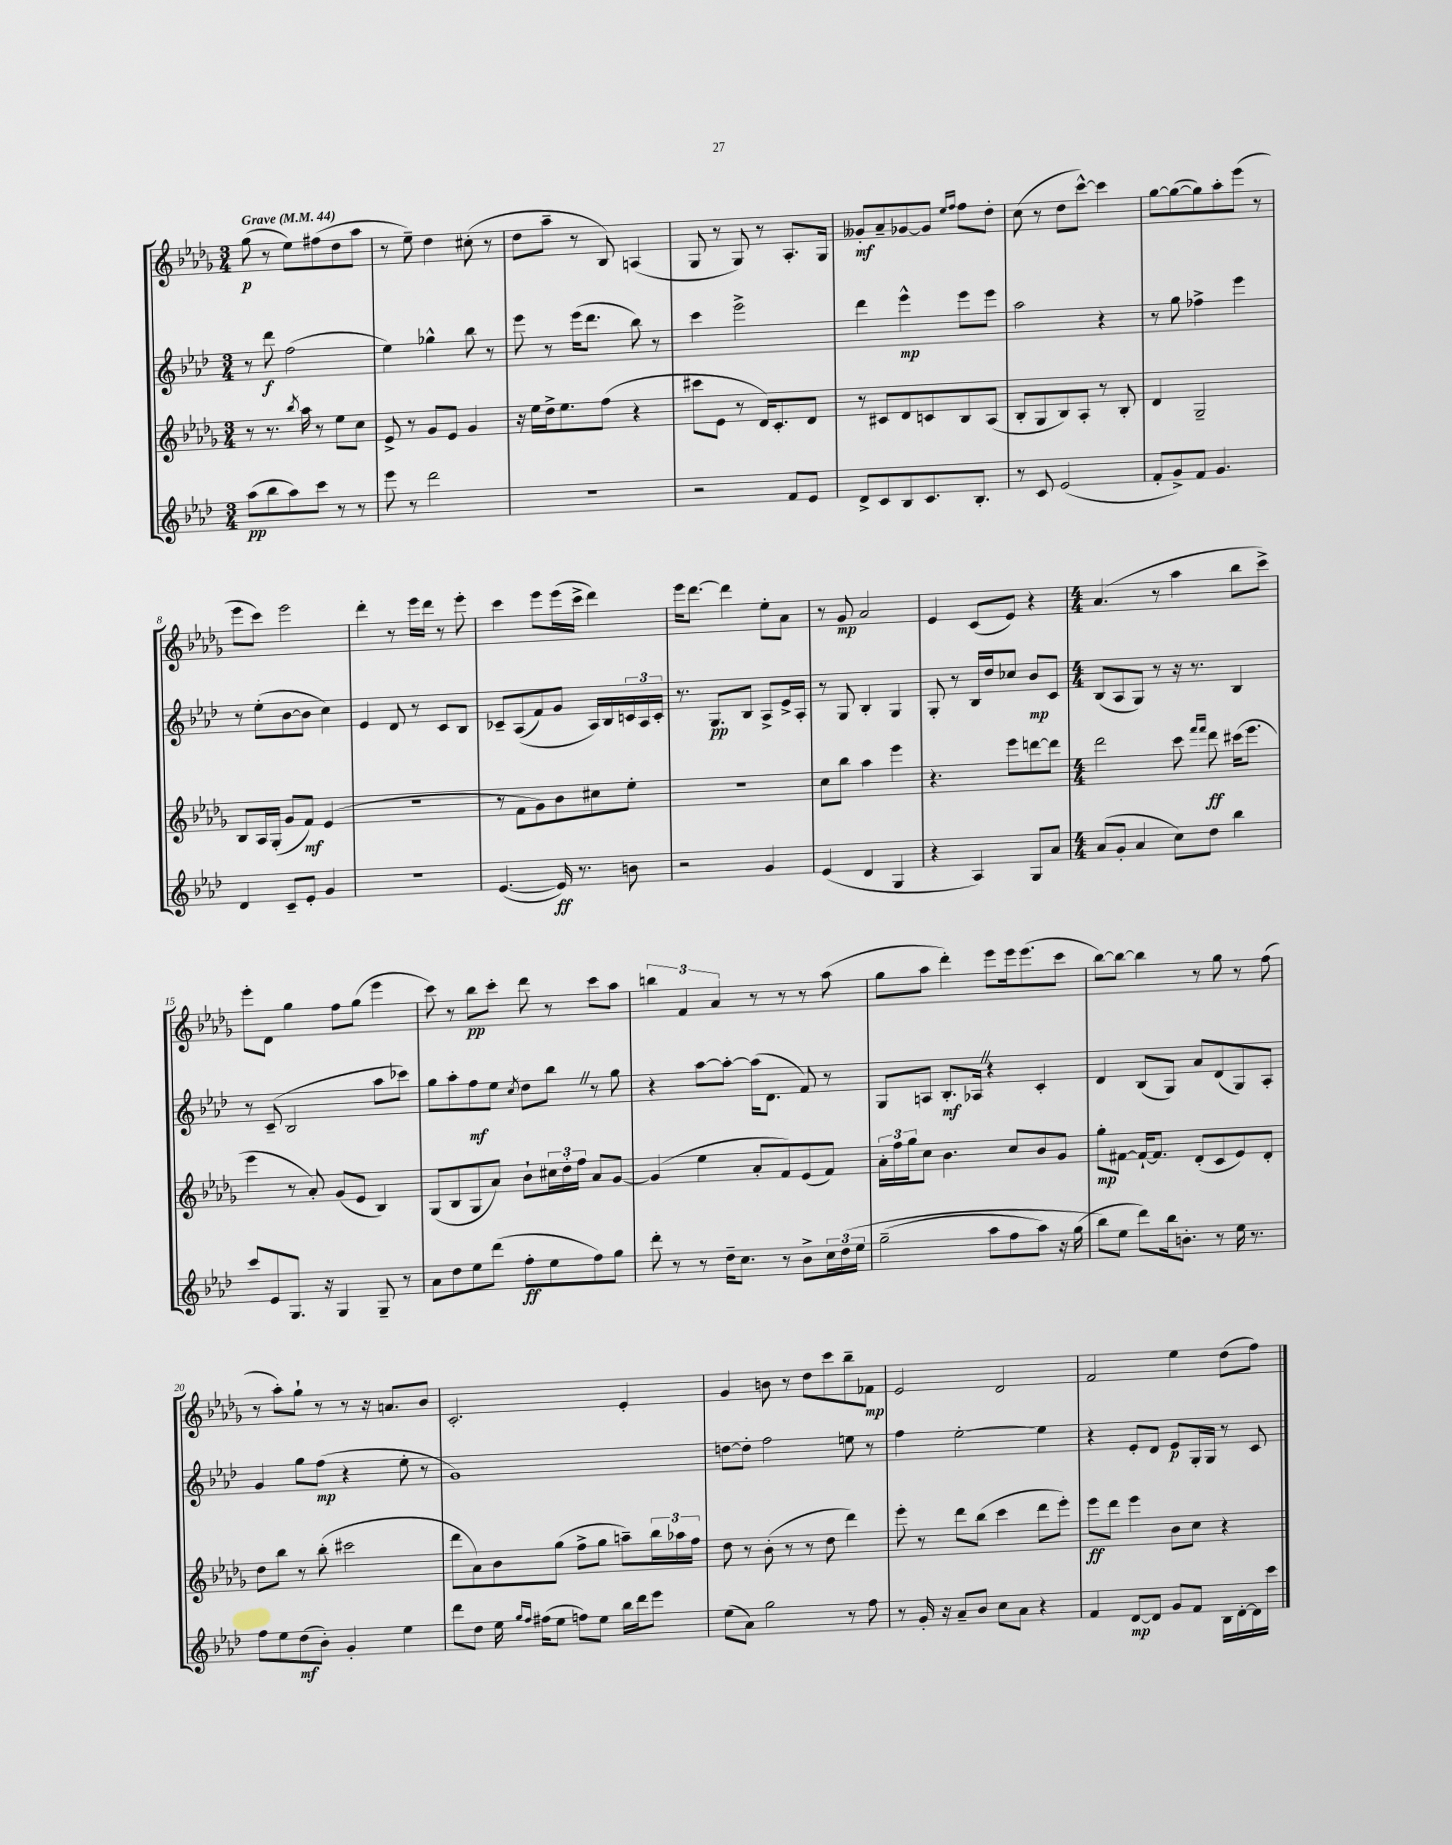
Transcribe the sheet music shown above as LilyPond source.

<<
\new StaffGroup <<
\new Staff = "s0" {
    \clef treble \key des \major \numericTimeSignature \time 3/4 \tempo "Grave" 4 = 44
    ges''8\p( r8 ees''8) fis''8( des''8 aes''8 |
    r8 ees''8--) des''4 cis''8-.( r8 |
    des''8 aes''8-- r8 bes8) a4( |
    ges8 r8 ges8) r8 aes8.-. ges16 |
    geses'8-.\mf aes'8-- ges'8~ ges'8 \grace { ees''16 f''16 } f''8 des''8-. |
    c''8( r8 des''8 c'''8~-^) c'''4 |
    ges''8~ ges''8~( ges''8) aes''8-. ees'''8( r8 |
    ees'''8 c'''8) ees'''2 |
    des'''4-. r8 ees'''16 des'''16 r8 ees'''8-. |
    c'''4 ees'''8 ees'''16( c'''16-> des'''4) |
    ees'''16 des'''8.~ des'''4 ees''8-. aes'8 |
    r8 ges'8\mp aes'2 |
    ees'4 c'8( ees'8) r4 |
    \numericTimeSignature \time 4/4 aes'4.( r8 aes''4 bes''8 c'''8->) |
    ees'''8-. des'8 ges''4 f''8 ges''8( ees'''4 |
    c'''8) r8 bes''8\pp c'''8-. des'''8 r8 c'''8 aes''8 |
    \tuplet 3/2 { b''4 f'4 aes'4 } r8 r8 r8 aes''8( |
    ges''8 aes''8 des'''4-.) ees'''8 ees'''16 ees'''8.( c'''8 |
    bes''8~) bes''8~ bes''4 r8 ges''8 r8 f''8( |
    r8 aes''8-.) ges''8-! r8 r8 r16 a'8. bes'8 |
    c'2.-. ees'4-. |
    ges'4 b'8 r8 des''8 c'''8 bes''8-- fes'8\mp |
    ees'2 des'2 |
    f'2 ees''4 des''8( f''8) \bar "|." |
}
\new Staff = "s1" {
    \clef treble \key aes \major \numericTimeSignature \time 3/4
    r8 des'''8\f f''2( |
    ees''4) ges''4-^ bes''8 r8 |
    ees'''8 r8 ees'''16( des'''8. bes''8) r8 |
    c'''4 ees'''2-> |
    des'''4 ees'''4-^\mp ees'''8 ees'''8 |
    aes''2 r4 |
    r8 g''8 fes''4-> ees'''4 |
    r8 ees''8-.( bes'8~ bes'8 c''4) |
    ees'4 des'8 r8 c'8 bes8 |
    ces'8-- aes8(\( f'8) g'8 aes16\) bes16 \tuplet 3/2 { c'16 aes16 c'16-. } |
    r8. g8.\pp bes8 aes8-> ees'16-> aes16-. |
    r8 g8 bes4-. g4 |
    g8-. r8 bes16 des''16 ces''8 bes'8\mp c'8 |
    \numericTimeSignature \time 4/4 bes8( aes8 g8) r8 r16 r8. bes4 |
    r8 c'8--( bes2 aes''8 ces'''8) |
    g''8 aes''8-. f''8\mf ees''8 \acciaccatura { c''8 } des''8 bes''8 \once \override BreathingSign.text = \markup { \musicglyph "scripts.caesura.straight" } \breathe r8 g''8 |
    r4 aes''8~ aes''8~-. aes''16( des'8. f'8) r8 |
    g8 a8 bes8.-.\mf aes16 \once \override BreathingSign.text = \markup { \musicglyph "scripts.caesura.straight" } \breathe r4 c'4-. |
    des'4 bes8( g8) aes'8 des'8( g8) aes8-. |
    g'4 g''8 f''8\mp( r4 ees''8-. r8 |
    g'1) |
    d''8~ d''8-. f''2 e''8 r8 |
    f''4 ees''2~-. ees''4 |
    r4 ees'8-. des'8 ees'8\p g16-. g16 r8 c'8 \bar "|." |
}
\new Staff = "s2" {
    \clef treble \key des \major \numericTimeSignature \time 3/4
    r8 r8. \acciaccatura { bes''8 } aes''16 r8 ees''8 c''8 |
    ees'8-> r8 ges'8 ees'8 ges'4 |
    r16 ees''16 des''16-> ees''8. f''8( r4 |
    cis'''8 ees'8 r8 des'16) c'8.-. des'8 |
    r8 cis'8 des'8 c'8 bes8 aes8( |
    bes8-. ges8 bes8) aes8-. r8 bes8-. |
    des'4 ges2-- |
    bes8 aes16 ges16-.( ges'8 f'8\mf) ees'4( |
    R2. |
    r8 f'8 ges'8) bes'8 cis''8 ees''8-. |
    R2. |
    c''8 bes''8 aes''4 ees'''4 |
    r4. ees'''8 d'''8~ d'''8 |
    \numericTimeSignature \time 4/4 des'''2 c'''8 \grace { f'''16 f'''16 } des'''8\ff cis'''16( ees'''8. |
    ees'''4 r8 aes'8-.) ges'8( ees'8 bes4) |
    ges8( bes8 ges8 aes'8) bes'8-! \tuplet 3/2 { cis''16 des''16-. f''16 } aes'8 ges'8~ |
    ges'4( ees''4 aes'8-. f'8) ees'8( f'8) |
    \tuplet 3/2 { aes'16-. f''16 ges''16 } c''8 bes'4. c''8 bes'8 ges'8 |
    ges''8-.\mp fis'8~ fis'16~-! fis'8. des'8-.( c'8 ees'8) des'8-. |
    des''8 bes''8 r8 bes''8-.( cis'''2 |
    des'''8 aes'8) bes'8 ges''8( f''8-> ges''8 a''8--) \tuplet 3/2 { bes''16 aes''16 f''16 } |
    des''8 r8 bes'8-.( r8 r8 des''8 des'''4) |
    ees'''8-. r8 des'''8 bes''8( c'''4 des'''8 ees'''8-.) |
    ees'''8\ff des'''8 ees'''4 bes'8 c''8 r4 \bar "|." |
}
\new Staff = "s3" {
    \clef treble \key aes \major \numericTimeSignature \time 3/4
    aes''8\pp( bes''8 aes''8) c'''8 r8 r8 |
    ees'''8 r8 des'''2 |
    R2. |
    r2 f'8 ees'8 |
    des'8-> c'8 bes8 c'8. bes8.-. |
    r8 c'8 ees'2( |
    f'8-. g'8->) f'8 g'4. |
    des'4 c'8-- ees'8-. g'4 |
    R2. |
    ees'4.~( ees'16\ff) r8. b'8 |
    r2 g'4 |
    ees'4( des'4 g4 |
    r4 aes4) g8 aes'8 |
    \numericTimeSignature \time 4/4 aes'8( g'8-. aes'4 c''8) des''8 bes''4 |
    c'''8 ees'8 g8. r16 g4 g8-- r8 |
    aes'8 des''8 ees''8 des'''8( f''8-.\ff ees''8 f''8) g''8 |
    des'''8-. r8 r8 des''16-- c''8. r8 bes'8-> \tuplet 3/2 { c''16 des''16\( ees''16 } |
    g''2--( aes''8 f''8 aes''8) r16 g''16( |
    bes''8\) ees''8 des'''8) bes''16 b'8.-. r8 ees''16 r8. |
    f''8 ees''8 des''8\mf( bes'8-.) g'4-. ees''4 |
    des'''8 des''8 ees''16 \grace { g''16 f''16 } fis''16( ees''8 f''8) ees''8 bes''16 des'''16 ees'''8 |
    ees''8( aes'8) g''2 r8 f''8 |
    r8 g'16-. r16 aes'8-- bes'8 c''8 aes'8 r4 |
    f'4 des'8~\mp des'8 g'8 f'8 bes16 des'16~-. des'16 c'''16 \bar "|." |
}
>>
>>
